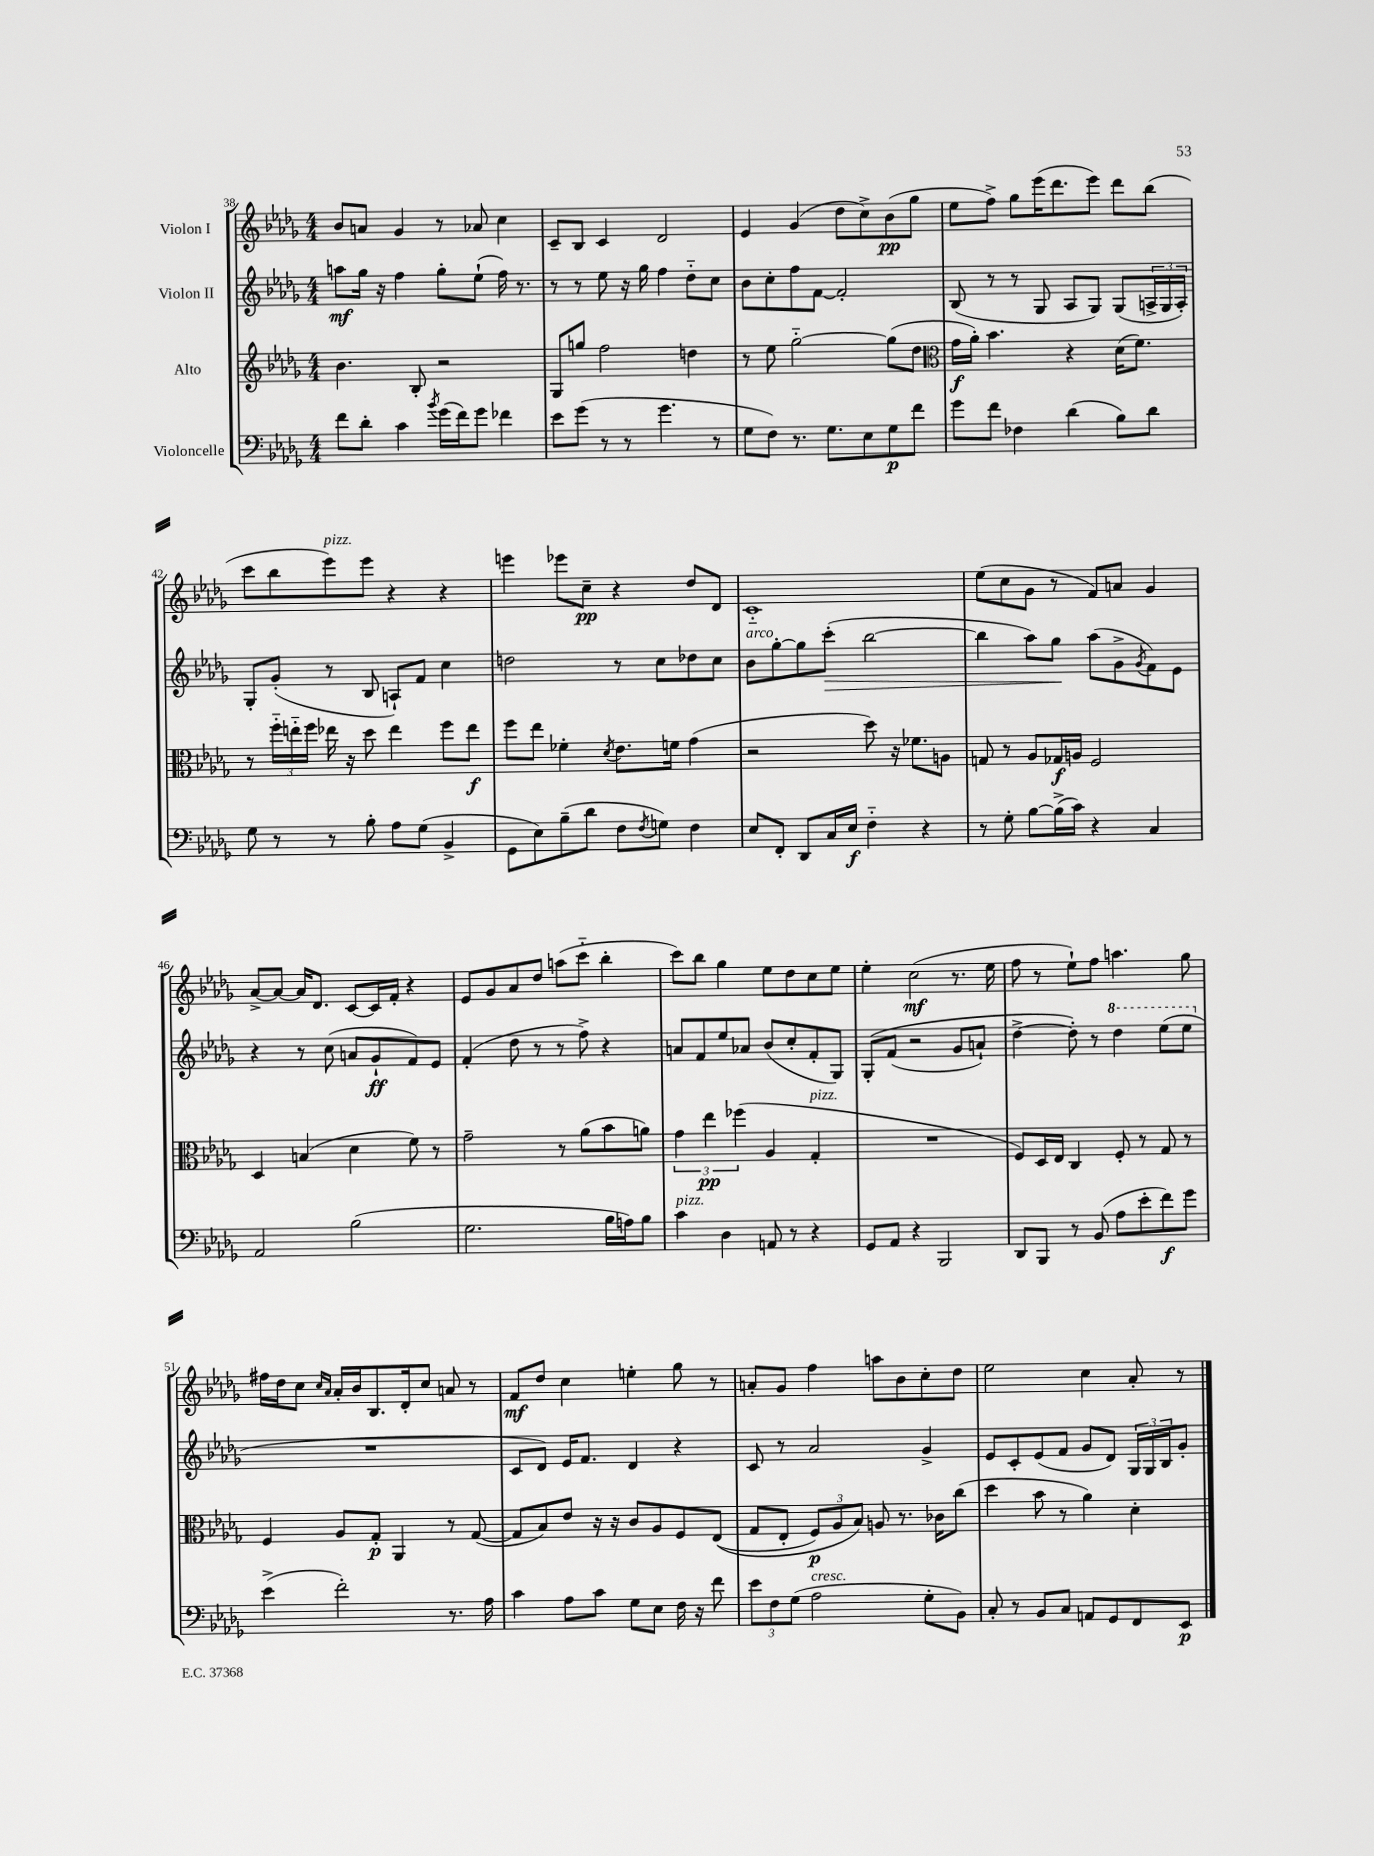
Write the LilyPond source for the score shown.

<<
\new StaffGroup <<
\new Staff = "s0" \with { instrumentName = "Violon I" } {
    \clef treble \key des \major \numericTimeSignature \time 4/4
    bes'8 a'8 ges'4 r8 aes'8 c''4 |
    c'8-- bes8 c'4 des'2 |
    ees'4 ges'4( des''8 c''8->) bes'8\pp( ges''8 |
    ees''8 f''8->) ges''8 ees'''16( des'''8. ees'''8) des'''8 bes''8( |
    c'''8 bes''8 ees'''8^\markup { \italic "pizz." }) ees'''8 r4 r4 |
    e'''4 ees'''8 c''8--\pp r4 des''8 des'8 |
    c'1-_ |
    ees''8( c''8 ges'8 r8 f'8) a'8 ges'4 |
    aes'8~-> aes'8~ aes'16 des'8. c'8~ c'16 f'16-. r4 |
    ees'8 ges'8 aes'8 des''8 a''8( c'''8-_ bes''4-. |
    c'''8) bes''8 ges''4 ees''8 des''8 c''8 ees''8 |
    ees''4-. c''2\mf( r8. ees''16 |
    f''8 r8 ees''8-!) f''8 a''4. ges''8 |
    fis''16 des''16 c''8 \grace { c''16 aes'16 } aes'16-. bes'16 bes8. des'16-. c''8 a'8 r8 |
    f'8\mf des''8 c''4 e''4-. ges''8 r8 |
    a'8-. ges'8 f''4 a''8 bes'8 c''8-. des''8 |
    ees''2 c''4 aes'8-. r8 \bar "|." |
}
\new Staff = "s1" \with { instrumentName = "Violon II" } {
    \clef treble \key des \major \numericTimeSignature \time 4/4
    a''8\mf ges''16 r16 f''4 ges''8-. ees''8-!( f''16) r8. |
    r8 r8 ees''8 r16 ges''16 f''4 des''8-_ c''8 |
    bes'8 c''8-. f''8 f'8~ f'2-. |
    bes8( r8 r8 ges8 aes8 ges8) ges8( \tuplet 3/2 { a16-> ges16 a16-.) } |
    ges8-. ges'8-.( r8 bes8 a8-!) f'8 c''4 |
    d''2 r8 c''8 des''8 c''8 |
    bes'8^\markup { \italic "arco" } ges''8~-. ges''8 c'''8-.\>( bes''2~ |
    bes''4 aes''8) ges''8\! aes''8( ges'8-> \acciaccatura { ges'8 } f'8) ees'8 |
    r4 r8 c''8( a'8 ges'8-!\ff f'8) ees'8 |
    f'4-.( des''8 r8 r8 f''8->) r4 |
    a'8 f'8 ees''8 aes'8 bes'8( c''8-. f'8-. ges8) |
    ges8-.\( f'8( r2 ges'8 a'8-!) |
    des''4~-> des''8-.\) r8 \ottava #1 des'''4 ees'''8( ees'''8 \ottava #0 |
    R1 |
    c'8 des'8) ees'16 f'8. des'4 r4 |
    c'8 r8 aes'2 ges'4-> |
    ees'8 c'8-. ees'8( f'8 ges'8 des'8) \tuplet 3/2 { ges16 ges16 bes16 } ges'8-. \bar "|." |
}
\new Staff = "s2" \with { instrumentName = "Alto" } {
    \clef treble \key des \major \numericTimeSignature \time 4/4
    bes'4. bes8-. r2 |
    ges8 g''8 f''2 d''4 |
    r8 ees''8 ges''2~-_ ges''8( des''8 |
    \clef alto ges'16\f aes'16-.) bes'4. r4 des'16( f'8.) |
    r8 \tuplet 3/2 { f''16-_ e''16-_ f''16 } ees''16 r16 des''8 ees''4 f''8 ees''8\f |
    f''8 ees''8 fes'4-. \acciaccatura { des'8 } ees'8. f'16 ges'4( |
    r2 des''8) r16 fes'8. a8 |
    g8 r8 aes8 ges16\f a16 f2 |
    des4 b4( des'4 f'8) r8 |
    ges'2-- r8 aes'8( bes'8 a'8) |
    \tuplet 3/2 { ges'4 ees''4\pp fes''4( } aes4 ges4-.^\markup { \italic "pizz." } |
    R1 |
    f8) des16 ees16 c4 f8-. r8 ges8 r8 |
    f4 aes8 ges8-.\p aes,4 r8 ges8~( |
    ges8 bes8) ees'8 r16 r16 c'8 aes8 f8 ees8(\( |
    ges8 ees8-. \tuplet 3/2 { f8\p) aes8 bes8\) } a8 r8. ces'16 c''8( |
    des''4 bes'8 r8 aes'4) des'4-. \bar "|." |
}
\new Staff = "s3" \with { instrumentName = "Violoncelle" } {
    \clef bass \key des \major \numericTimeSignature \time 4/4
    f'8 des'8-. c'4 \acciaccatura { bes'8 } ges'16( f'16) ges'8 fes'4 |
    ees'8 ges'8( r8 r8 ges'4. r8 |
    ges8 f8) r8. ges8. ees8 ges8\p f'8 |
    ges'8 f'8 fes4 des'4( bes8) des'8 |
    ges8 r8 r8 bes8-. aes8 ges8( bes,4-> |
    ges,8 ees8) bes8--( des'8 f8 \acciaccatura { f8 } g8) f4 |
    ees8 f,8-. des,8 c16 ees16\f f4-_ r4 |
    r8 ges8-. bes8~ bes16->( c'16) r4 c4 |
    aes,2 bes2( |
    ges2. bes16 a16) bes8 |
    c'4^\markup { \italic "pizz." } des4 a,8 r8 r4 |
    ges,8 aes,8 r4 bes,,2 |
    des,8 bes,,8 r8 bes,8( aes8 ees'8-. f'8\f) ges'8 |
    ees'4->( f'2-.) r8. aes16 |
    c'4 aes8 c'8 ges8 ees8 f16 r16 f'8 |
    \tuplet 3/2 { ees'8 f8 ges8( } aes2^\markup { \italic "cresc." } ges8-. bes,8) |
    c8-. r8 bes,8 c8 a,8 ges,8 f,8 ees,8\p \bar "|." |
}
>>
>>
\layout { \context { \Score currentBarNumber = #38 } }
